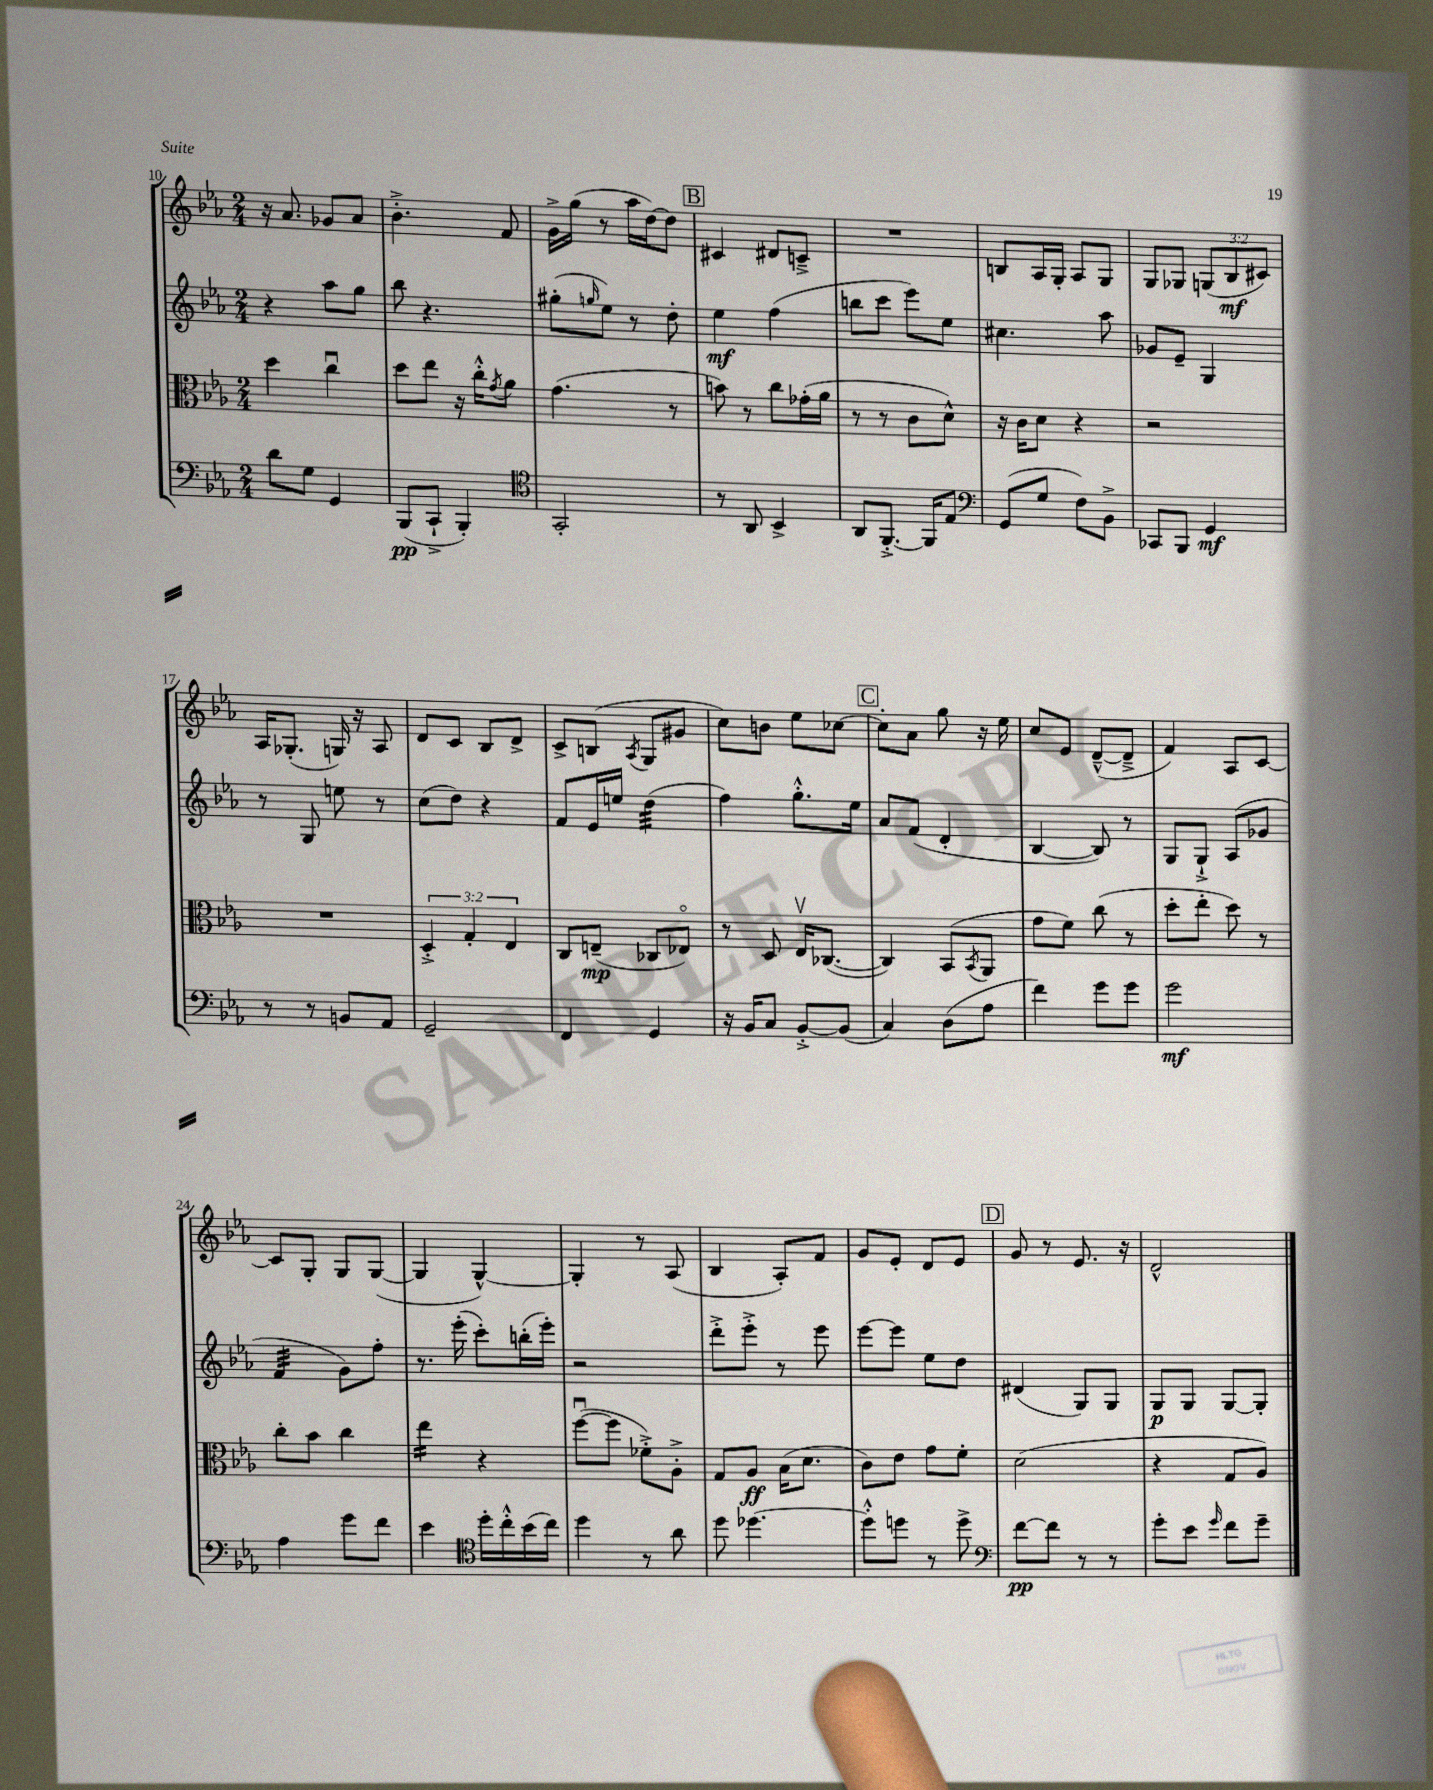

**kern	**kern	**kern	**kern
*staff4	*staff3	*staff2	*staff1
*clefF4	*clefC3	*clefG2	*clefG2
*k[b-e-a-]	*k[b-e-a-]	*k[b-e-a-]	*k[b-e-a-]
*M2/4	*M2/4	*M2/4	*M2/4
8d\L	4dd\	4r	16r
.	.	.	8.a-/
8G\J	.	.	.
4GG/	4ccu\	8aa-\L	8g-/L
.	.	8gg\J	8a-/J
=	=	=	=
(8BBB-/L	8dd\L	8bb-\	4.b-'^\
8CC`^/J	8ee-\J	4.r	.
4BBB-'/)	16r	.	.
.	16cc'^^\LK	.	.
.	8qg/	.	.
.	8a-\J	.	8f/
=	=	=	=
*clefC4	*	*	*
2GG'/	(4.g\	(8gg#'\L	16g^\LL
.	.	.	(16gg\JJ
.	.	16qqgg/	.
.	.	8ee-\J)	8r
.	.	8r	16aa-\LL
.	.	.	[16dd\J)
.	8r	8dd'\	8dd\]J
=	=	=	=
8r	8b\)	4ee-\	4c#/
8AA-/	8r	.	.
4BB-^/	8cc\L	(4ff\	8d#/L
.	(16g-'\L	.	8c~^/J
.	16a-\JJ	.	.
=	=	=	=
8AA-/L	8r	8bb\L	2r
[8.FF'^/J	8r	8ccc\J	.
.	8c\L	8eee-\L)	.
16FF/]LK	.	.	.
8E-/J	8d^^\J)	8ee-\J	.
=	=	=	=
*clefF4	*	*	*
(8GG/L	16r	4.cc#\	8B/L
.	16c\LK	.	.
8G/J	8d\J	.	16A-/L
.	.	.	16G'/JJ
8F\L)	4r	.	8A-/L
8BB-^\J	.	8aa-\	8G/J
=	=	=	=
8CC-/L	2r	8g-/L	8G/L
8BBB-/J	.	8e-~/J	8G-/J
4GG/	.	4G/	(12G/L
.	.	.	12B-/
.	.	.	12c#/J)
=	=	=	=
8r	2r	8r	16A-/LK
.	.	.	(8.G-'/J
8r	.	8G/	.
8BB/L	.	8ee\	16G/)
.	.	.	16r
8AA-/J	.	8r	8A-/
=	=	=	=
2GG~/	6D'^/	(8cc\L	8d/L
.	.	8dd\J)	8c/J
.	6G'/	.	.
.	.	4r	8B-/L
.	6E-/	.	.
.	.	.	8d^/J
=	=	=	=
4FF/	8C/L	8f/L	8c^/L
.	(8E~/J	16e-/L	(8B/J
.	.	16ee/JJ	.
.	.	.	8qA-/
4GG/	8C-/L	(4dd\	8G/L
.	8E-o/J)	.	8g#/J
=	=	=	=
16r	8r	4ff\)	8cc\L)
16BB-/LK	.	.	.
8C/J	8D/	.	8b\J
[8BB-'^/L	16E-v/LK	8.gg'^^\L	8ee-\L
.	([8.C-/J	.	.
(8BB-/]J	.	.	[8cc-\J
.	.	16ee-\Jk	.
=	=	=	=
4C/)	4C-/])	8a-/L	8cc-'\]L
.	.	(8f/J	8a-\J
(8D\L	(8BB-/L	4d'/	8gg\
.	8qBB-/	.	.
8A-\J	8AA-/J	.	16r
.	.	.	16ee-\
=	=	=	=
4f\)	8g\L	[4B-/	8cc/L
.	8f\J)	.	8e-/J
8g\L	(8cc\	8B-/])	([8d~^^/L
8g\J	8r	8r	8d~^/]J
=	=	=	=
2g\	8dd'\L	8G/L	4f/)
.	8ee-'\J	8G`^/J	.
.	8dd\)	(8A-/L	8A-/L
.	8r	8g-/J	[8c/J
=	=	=	=
4A-\	8cc'\L	4f/	8c/]L
.	8b-\J	.	8G'/J
8g\L	4cc\	8g\L)	8G/L
8f\J	.	8ff'\J	([8G/J
=	=	=	=
4e-\	4ee-\	8.r	4G/]
.	.	(16eee-'\	.
*clefC4	*	*	*
16dd'\LL	4r	8ccc'\L)	[4G^^/)
16cc'^^\	.	.	.
(16b-\	.	(16bb'\L	.
16cc\JJ)	.	16eee-'\JJ)	.
=	=	=	=
4dd\	([8ffu\L	2r	4G'/]
.	8ff\]J	.	.
8r	8f-'^\L)	.	8r
8a-\	8A-'^\J	.	(8A-/
=	=	=	=
8dd\	8G/L	8ddd'^\L	4B-/
[4.dd-\	8A-/J	8eee-'^\J	.
.	(16B-\LK	8r	8A-'/L)
.	8.d\J	.	.
.	.	8eee-\	8f/J
=	=	=	=
8dd-'^^\]L	8c\L)	[8eee-\L	8g/L
8dd\J	8e-\J	8eee-\]J	8e-'/J
8r	8g\L	8ee-\L	8d/L
8dd^\	8f'\J	8dd\J	8e-/J
=	=	=	=
*clefF4	*	*	*
[8f\L	(2d\	(4d#/	8g/
8f\]J	.	.	8r
8r	.	8G/L)	8.e-/
8r	.	8G/J	.
.	.	.	16r
=	=	=	=
8g'\L	4r	8G/L	2d^^/
8e-\J	.	8G/J	.
16qqg/	.	.	.
8f\L	8G/L	[8G/L	.
8g~\J	8A-/J)	8G'/]J	.
==	==	==	==
*-	*-	*-	*-
